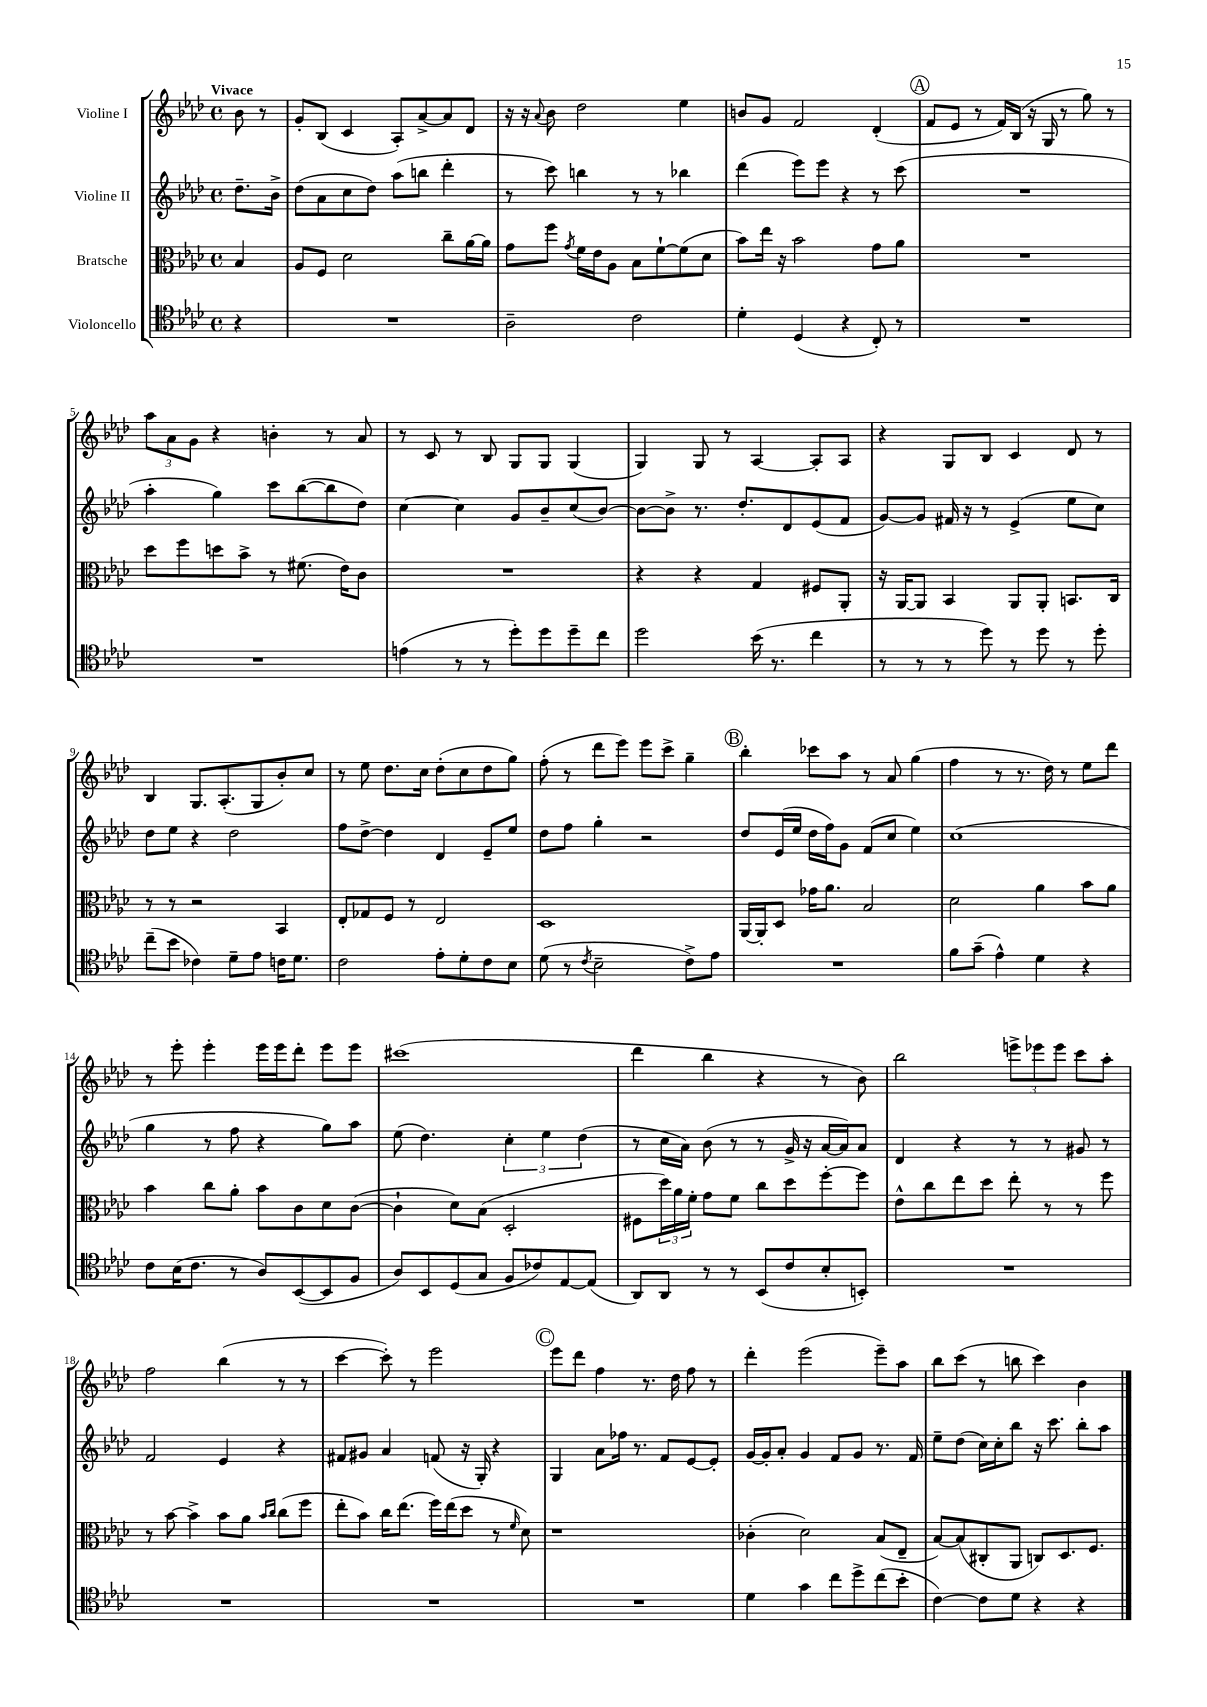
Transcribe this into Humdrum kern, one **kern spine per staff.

**kern	**kern	**kern	**kern
*staff4	*staff3	*staff2	*staff1
*clefC4	*clefC3	*clefG2	*clefG2
*k[b-e-a-d-]	*k[b-e-a-d-]	*k[b-e-a-d-]	*k[b-e-a-d-]
*M4/4	*M4/4	*M4/4	*M4/4
*met(c)	*met(c)	*met(c)	*met(c)
4r	4B-	8.dd-~	8b-
.	.	.	8r
.	.	16b-^	.
=	=	=	=
1r	8A-	(8dd-	8g'
.	8F	8a-	(8B-
.	2d-	8cc	4c
.	.	8dd-)	.
.	.	(8aa-	8A-')
.	.	8bb	[8a-^
.	8cc~	4ddd-'	8a-]
.	[16a-	.	8d-
.	16a-]	.	.
=	=	=	=
2A-~	8g	8r	16r
.	.	.	16r
.	.	.	8qqa-
.	8ff	8ccc)	8b-
.	8qg	.	.
.	16f	4bb	2dd-
.	16e-	.	.
.	8A-	.	.
2c	8B-	8r	.
.	[8f`	8r	.
.	(8f]	4bb-	4ee-
.	8d-	.	.
=	=	=	=
4d-'	8b-)	(4ddd-	8b
.	16ee-	.	8g
.	16r	.	.
(4D-	2b-	8eee-)	2f
.	.	8eee-	.
4r	.	4r	.
8C')	8g	8r	(4d-'
8r	8a-	(8ccc	.
=	=	=	=
1r	1r	1r	8f
.	.	.	8e-
.	.	.	8r
.	.	.	16f)
.	.	.	(16B-
.	.	.	16r
.	.	.	16G
.	.	.	8r
.	.	.	8gg)
.	.	.	8r
=	=	=	=
1r	8dd-	4aa-'	12aa-
.	.	.	12a-
.	8ff	.	.
.	.	.	12g
.	8dd	4gg)	4r
.	8b-^	.	.
.	8r	8ccc	4b'
.	(8.f#	([8bb-	.
.	.	8bb-]	8r
.	16e-)	.	.
.	8c	8dd-)	8a-
=	=	=	=
(4e	1r	[4cc	8r
.	.	.	8c
8r	.	4cc]	8r
8r	.	.	8B-
8dd-')	.	8g	8G
8dd-	.	8b-~	8G
8dd-~	.	(8cc	(4G
8cc	.	[8b-)	.
=	=	=	=
2dd-	4r	8b-_	4G)
.	.	8b-^]	.
.	4r	8.r	8G
.	.	.	8r
.	.	8.dd-'	.
(16b-	4G	.	[4A-
8.r	.	.	.
.	.	8d-	.
4cc	8F#	(8e-	8A-']
.	8AA-'	8f	8A-
=	=	=	=
8r	16r	[8g)	4r
.	[16AA-	.	.
8r	8AA-]	8g]	.
8r	4BB-	16f#	8G
.	.	16r	.
8dd-)	.	8r	8B-
8r	8AA-	(4e-^	4c
8dd-	8AA-'	.	.
8r	8.BB	8ee-	8d-
8dd-'	.	8cc)	8r
.	16C	.	.
=	=	=	=
(8cc~	8r	8dd-	4B-
8b-	8r	8ee-	.
4c-)	2r	4r	8.G
.	.	.	(8.A-'
8d-~	.	2dd-	.
8e-	.	.	8G
16c	4BB-	.	8b-')
8.d-	.	.	.
.	.	.	8cc
=	=	=	=
2c	8E-'	8ff	8r
.	8G-	[8dd-^	8ee-
.	8F	4dd-]	8.dd-
.	8r	.	.
.	.	.	16cc
8e-'	2E-	4d-	(8dd-'
8d-'	.	.	8cc
8c	.	8e-~	8dd-
8B-	.	8ee-	8gg)
=	=	=	=
(8d-	1D-	8dd-	(8ff'
8r	.	8ff	8r
8qc	.	.	.
2B-~	.	4gg'	8ddd-
.	.	.	8eee-)
.	.	2r	8eee-
.	.	.	8ccc^
8c^)	.	.	4gg~
8e-	.	.	.
=	=	=	=
1r	[16AA-	8dd-	4bb-'
.	16AA-']	.	.
.	8D-	(16e-	.
.	.	16ee-	.
.	16g-	16dd-	8ccc-
.	8.a-	16ff)	.
.	.	8g	8aa-
.	2B-	(8f	8r
.	.	8cc	8a-
.	.	4ee-)	(4gg
=	=	=	=
8f	2d-	(1cc	4ff
(8g~	.	.	.
4e-^^)	.	.	8r
.	.	.	8.r
4d-	4a-	.	.
.	.	.	16dd-)
.	.	.	8r
4r	8b-	.	8ee-
.	8a-	.	8ddd-
=	=	=	=
8c	4b-	4gg	8r
(16B-	.	.	8eee-'
8.c	.	.	.
.	8cc	8r	4eee-'
8r	8a-'	8ff	.
8A-)	8b-	4r	16eee-
.	.	.	16eee-
([8BB-	8c	.	8ddd-'
8BB-]	8d-	8gg)	8eee-
8F	([8c	8aa-	8eee-
=	=	=	=
8A-)	4c`]	(8ee-	(1ccc#
8BB-	.	4.dd-)	.
(8D-	8d-)	.	.
8G	(8B-	.	.
8F	2D-'	6cc'	.
8c-)	.	.	.
.	.	6ee-	.
[8E-	.	.	.
.	.	(6dd-	.
(8E-]	.	.	.
=	=	=	=
8AA-)	8F#	8r	4ddd-
8AA-	24dd-)	16cc	.
.	24a-	.	.
.	.	16a-)	.
.	24f'	.	.
8r	8g	(8b-	4bb-
8r	8f	8r	.
(8BB-	8cc	8r	4r
8c	8dd-	16g^	.
.	.	16r	.
8B-'	[8ff'	[16a-	8r
.	.	16a-])	.
8BB')	8ff]	8a-	8b-)
=	=	=	=
1r	8e-^^	4d-	2bb-
.	8cc	.	.
.	8ee-	4r	.
.	8dd-	.	.
.	8ee-'	8r	12eee^
.	.	.	12eee-
.	8r	8r	.
.	.	.	12eee-
.	8r	8g#	8ccc
.	8ff	8r	8aa-'
=	=	=	=
1r	8r	2f	2ff
.	[8b-	.	.
.	4b-^]	.	.
.	8b-	4e-	(4bb-
.	8a-	.	.
.	16qqb-	.	.
.	16qqcc	.	.
.	(8cc	4r	8r
.	8ff	.	8r
=	=	=	=
1r	8ee-'	8f#	[4ccc
.	8b-)	8g#	.
.	16cc	4a-	8ccc'])
.	(8.ee-	.	.
.	.	.	8r
.	16ff)	(8f	2eee-
.	(16ee-	.	.
.	8dd-	16r	.
.	.	16G')	.
.	8r	4r	.
.	16qqf	.	.
.	8d-)	.	.
=	=	=	=
1r	1r	4G	8eee-
.	.	.	8ddd-
.	.	8a-	4ff
.	.	16ff-	.
.	.	8.r	.
.	.	.	8.r
.	.	8f	.
.	.	.	16dd-
.	.	[8e-	8ff
.	.	8e-']	8r
=	=	=	=
4d-	(4c-'	[16g	4ddd-'
.	.	16g']	.
.	.	8a-'	.
4g	2d-)	4g	(2eee-
8cc	.	8f	.
8dd-^	.	8g	.
(8cc	(8B-	8.r	8eee-~)
8b-'	8E-~	.	8aa-
.	.	16f	.
=	=	=	=
[4c)	[8B-)	8ee-~	8bb-
.	(8B-]	(8dd-	(8ccc
8c]	8C#'	16cc)	8r
.	.	16cc'	.
8d-	8AA-	8bb-	8bb
4r	8C)	16r	4ccc)
.	.	8.ccc	.
.	8.D-	.	.
4r	.	8bb-'	4b-
.	8.F	.	.
.	.	8aa-	.
==	==	==	==
*-	*-	*-	*-
